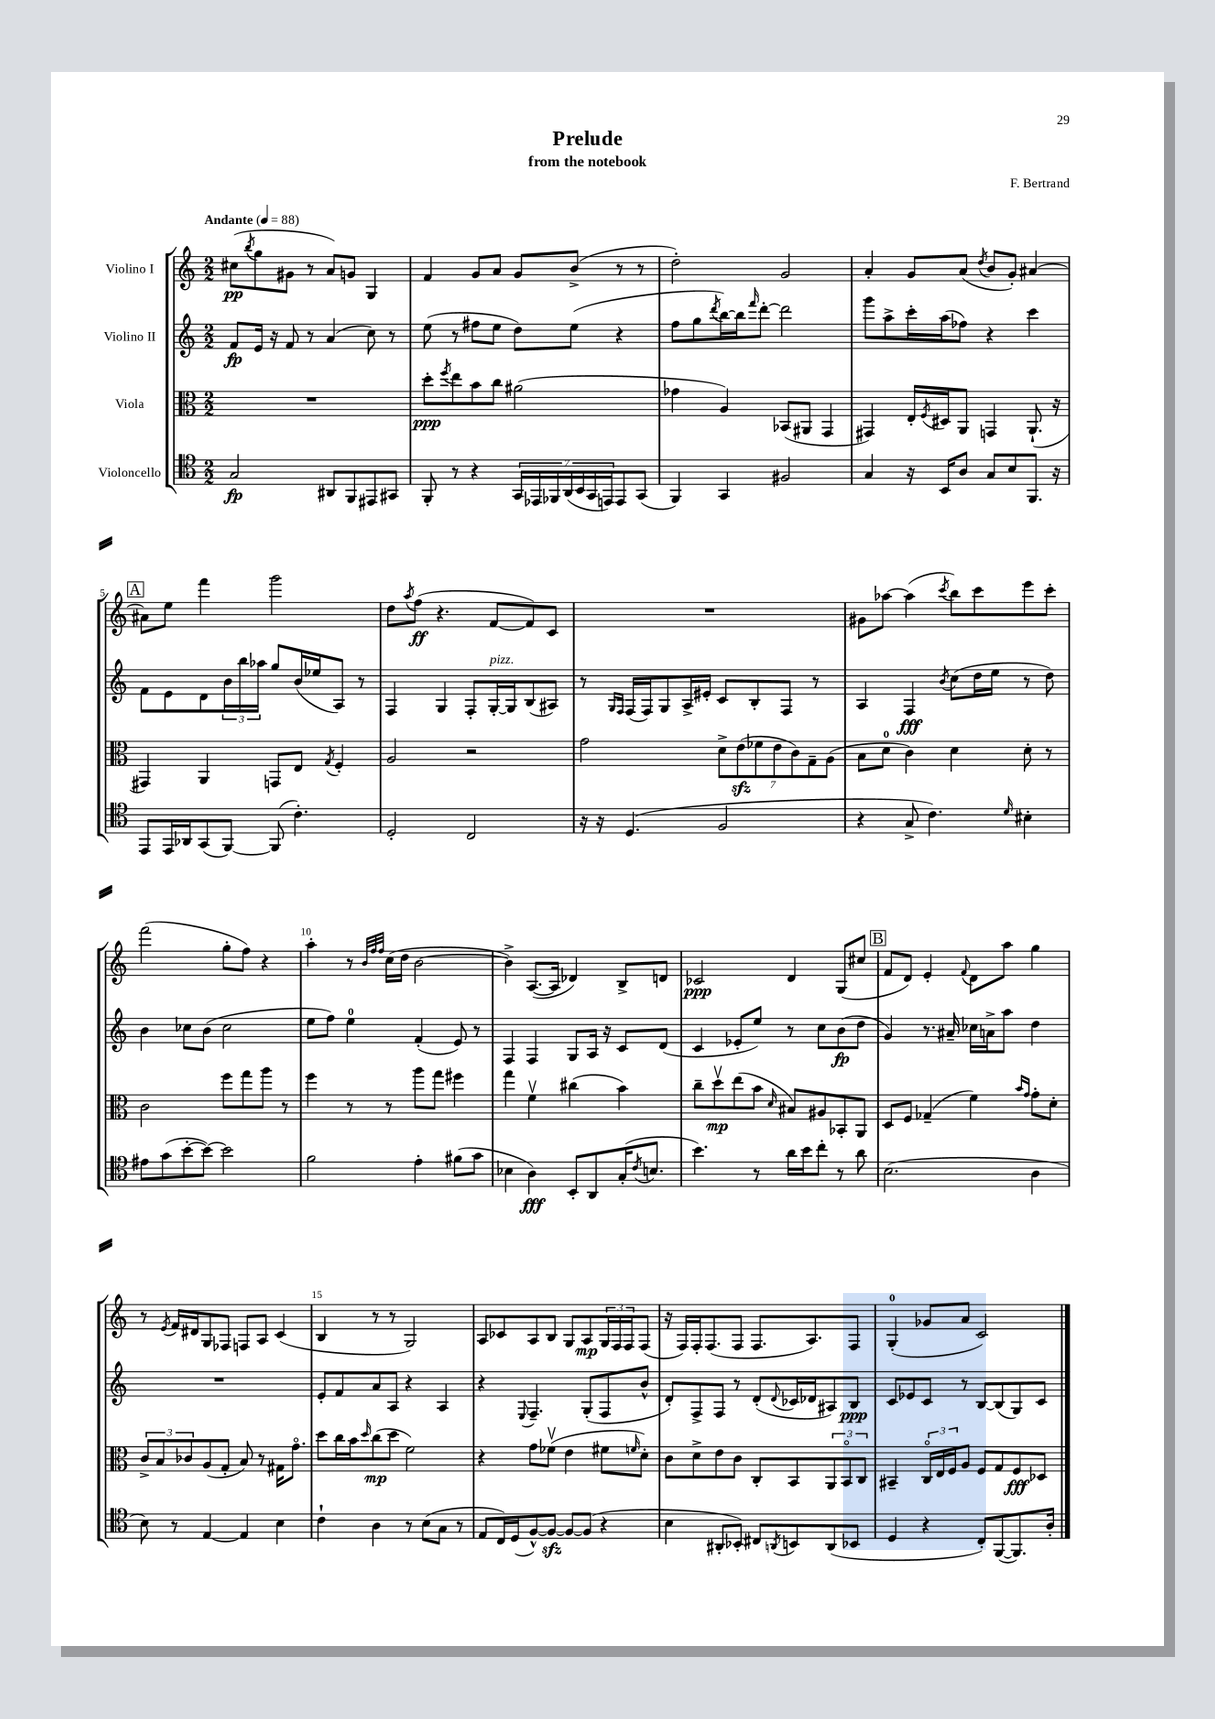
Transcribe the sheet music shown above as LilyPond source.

\header { title = "Prelude" composer = "F. Bertrand" subtitle = "from the notebook" }
<<
\new StaffGroup <<
\new Staff = "s0" \with { instrumentName = "Violino I" } {
    \clef treble \key c \major \numericTimeSignature \time 2/2 \tempo "Andante" 4 = 88
    cis''8\pp( \acciaccatura { b''8 } g''8 gis'8 r8 a'8) g'8 g4 |
    f'4 g'8 a'8 g'8 b'8->( r8 r8 |
    d''2-.) g'2 |
    a'4-. g'8 a'8( \acciaccatura { d''8 } b'8 g'8-.) ais'4~ |
    \mark \markup { \box "A" } ais'8 e''8 f'''4 g'''2 |
    d''8 \acciaccatura { a''8 } f''8\ff( r4. f'8~ f'8) c'8 |
    R1 |
    gis'8 aes''8~ aes''4( \acciaccatura { c'''8 } b''8) c'''8 e'''8 c'''8-. |
    f'''2( g''8-. f''8) r4 |
    a''4-. r8 \grace { b'32 f''32 f''32 } c''16( d''16 b'2~ |
    b'4->) a8.~( a16 des'4) b8-> d'8 |
    ces'2\ppp d'4 g8( cis''8 |
    \mark \markup { \box "B" } f'8 d'8) e'4-. \appoggiatura { f'8 } d'8 a''8 g''4 |
    r8 \acciaccatura { e'8 } f'16 dis'16 g8 fes8 f8 a8 c'4( |
    b4 r8 r8 g2) |
    a8 ces'8 a8 b8 g8 a8\mp \tuplet 3/2 { g16 f16 f16 } f8( |
    r16 f16) f16-. f8.( f8 f8. a8.) f8 |
    g4-0-.( ges'8 a'8 c'2) \bar "|." |
}
\new Staff = "s1" \with { instrumentName = "Violino II" } {
    \clef treble \key c \major \numericTimeSignature \time 2/2
    f'8\fp e'16 r16 f'8 r8 a'4( c''8) r8 |
    e''8( r8 fis''8 e''8 d''8) e''8( r4 |
    f''8 g''8 \acciaccatura { d'''8 } b''16~) b''16 \grace { f'''16 } d'''8~-. d'''2 |
    g'''8 a''8-> c'''16-. a''16( fes''8) r4 c'''4 |
    \mark \markup { \box "A" } f'8 e'8 d'8 \tuplet 3/2 { b'16 b''16 aes''16 } g''8 b'16( ees''16 a8) r8 |
    f4 g4 f8-. g16~-.^\markup { \italic "pizz." } g16 b8( ais8) |
    r8 \grace { g16 f16 } f16( f16) g8 a16-> eis'16-. c'8 b8-. f8 r8 |
    a4 f4\fff \acciaccatura { b'8 } c''8( d''16 e''16 r8 d''8) |
    b'4 ces''8 b'8( ces''2 |
    e''8 f''8) e''4-0 f'4-.( e'8) r8 |
    f4 f4 g8 a16 r16 c'8 d'8( |
    c'4 ees'8-. e''8) r8 c''8 b'8\fp( d''8 |
    \mark \markup { \box "B" } g'4) r8. ais'16-- ces''16 a'16-> a''8 d''4 |
    R1 |
    e'8-. f'8 a'8 a8 r4 a4 |
    r4 \appoggiatura { e8 } f4.-- g8-.( f8 b'8-^ |
    d'8-.) f8-> f8 r8 d'8-.( \appoggiatura { d'8 } ces'16 des'16 ais8) b8\ppp |
    c'8 ees'8 c'8 r8 b8~ b8( g8) c'8 \bar "|." |
}
\new Staff = "s2" \with { instrumentName = "Viola" } {
    \clef alto \key c \major \numericTimeSignature \time 2/2
    R1 |
    d''8-.\ppp \acciaccatura { f''8 } e''8 b'8 c''8 ais'2( |
    ges'4 a4) bes,8( ais,8 g,4 |
    gis,4) e16-. \acciaccatura { f8 } dis16 a,8 g,4 a,8.-!( r16 |
    \mark \markup { \box "A" } gis,4) a,4 g,8 e8 \acciaccatura { g8 } f4-. |
    a2 r2 |
    g'2 \tuplet 7/4 { d'8-> e'8\sfz( fes'8 e'8 c'8) g8-- a8( } |
    b8 d'8-0 c'4) d'4 d'8-. r8 |
    c'2 f''8 g''8 a''8 r8 |
    f''4 r8 r8 a''8 g''8 fis''4 |
    g''4 f'4\upbow cis''4( b'4) |
    c''8-- d''8\upbow\mp e''8( b'8 \grace { d'16 } bis8) ais8 bes,8-. a,8 |
    \mark \markup { \box "B" } d8 f8 ges4--( f'4) \grace { b'16 g'16 } g'8-. d'8-. |
    \tuplet 3/2 { c'8-> b8 ces'8 } a8( g8-. b8) r8 gis16 g'8.\flageolet |
    d''8 c''16 b'16 \grace { d''16 } c''8\mp( d''8 f'2) |
    r4 g'8 fes'8\upbow( e'4 fis'8 \grace { f'16 } d'8-.) |
    c'8 d'8-> e'8 c'8 c8-. b,8 \tuplet 3/2 { a,8 b,8\flageolet c8 } |
    bis,4-- \tuplet 3/2 { c16\flageolet e16 f16 } a8 f8 g8 f8\fff des8 \bar "|." |
}
\new Staff = "s3" \with { instrumentName = "Violoncello" } {
    \clef tenor \key c \major \numericTimeSignature \time 2/2
    g2\fp ais,8 f,8 eis,8 gis,8 |
    f,8-. r8 r4 \tuplet 7/4 { g,16 ees,16 fes,16 a,16( b,16 g,16 e,16) } e,8 g,8( |
    f,4) g,4 fis2 |
    g4 r16 b,16 a8 g8 b8 f,8. r16 |
    \mark \markup { \box "A" } e,8 e,16 aes,16 g,8( f,8~) f,8( c'4.-.) |
    d2-. c2 |
    r16 r16 d4.( f2 |
    r4 g8-> c'4.) \grace { d'16 } bis4-. |
    eis'8 g'8( b'8~-. b'8~) b'2 |
    f'2 e'4-. fis'8( g'8 |
    bes4 a4\fff) b,8-. a,8 g16-.( \acciaccatura { c'8 } b8. |
    b'4.) r8 a'16 b'16 c''8-. r8 a'8 |
    \mark \markup { \box "B" } b2.( a4 |
    b8) r8 e4~ e4 b4 |
    c'4-! a4 r8 b8( g8 r8 |
    e8 c16) d16( f8~-^) f8~\sfz f8~ f8( r4 |
    b4 ais,8-. bes,8-.) cis8 \acciaccatura { a,8 } b,8 a,8( bes,8 |
    d4 r4 c8-.) f,8~( f,8.) a16-. \bar "|." |
}
>>
>>
\layout { \context { \Score \override BarNumber.break-visibility = ##(#f #t #t) barNumberVisibility = #(every-nth-bar-number-visible 5) } }
